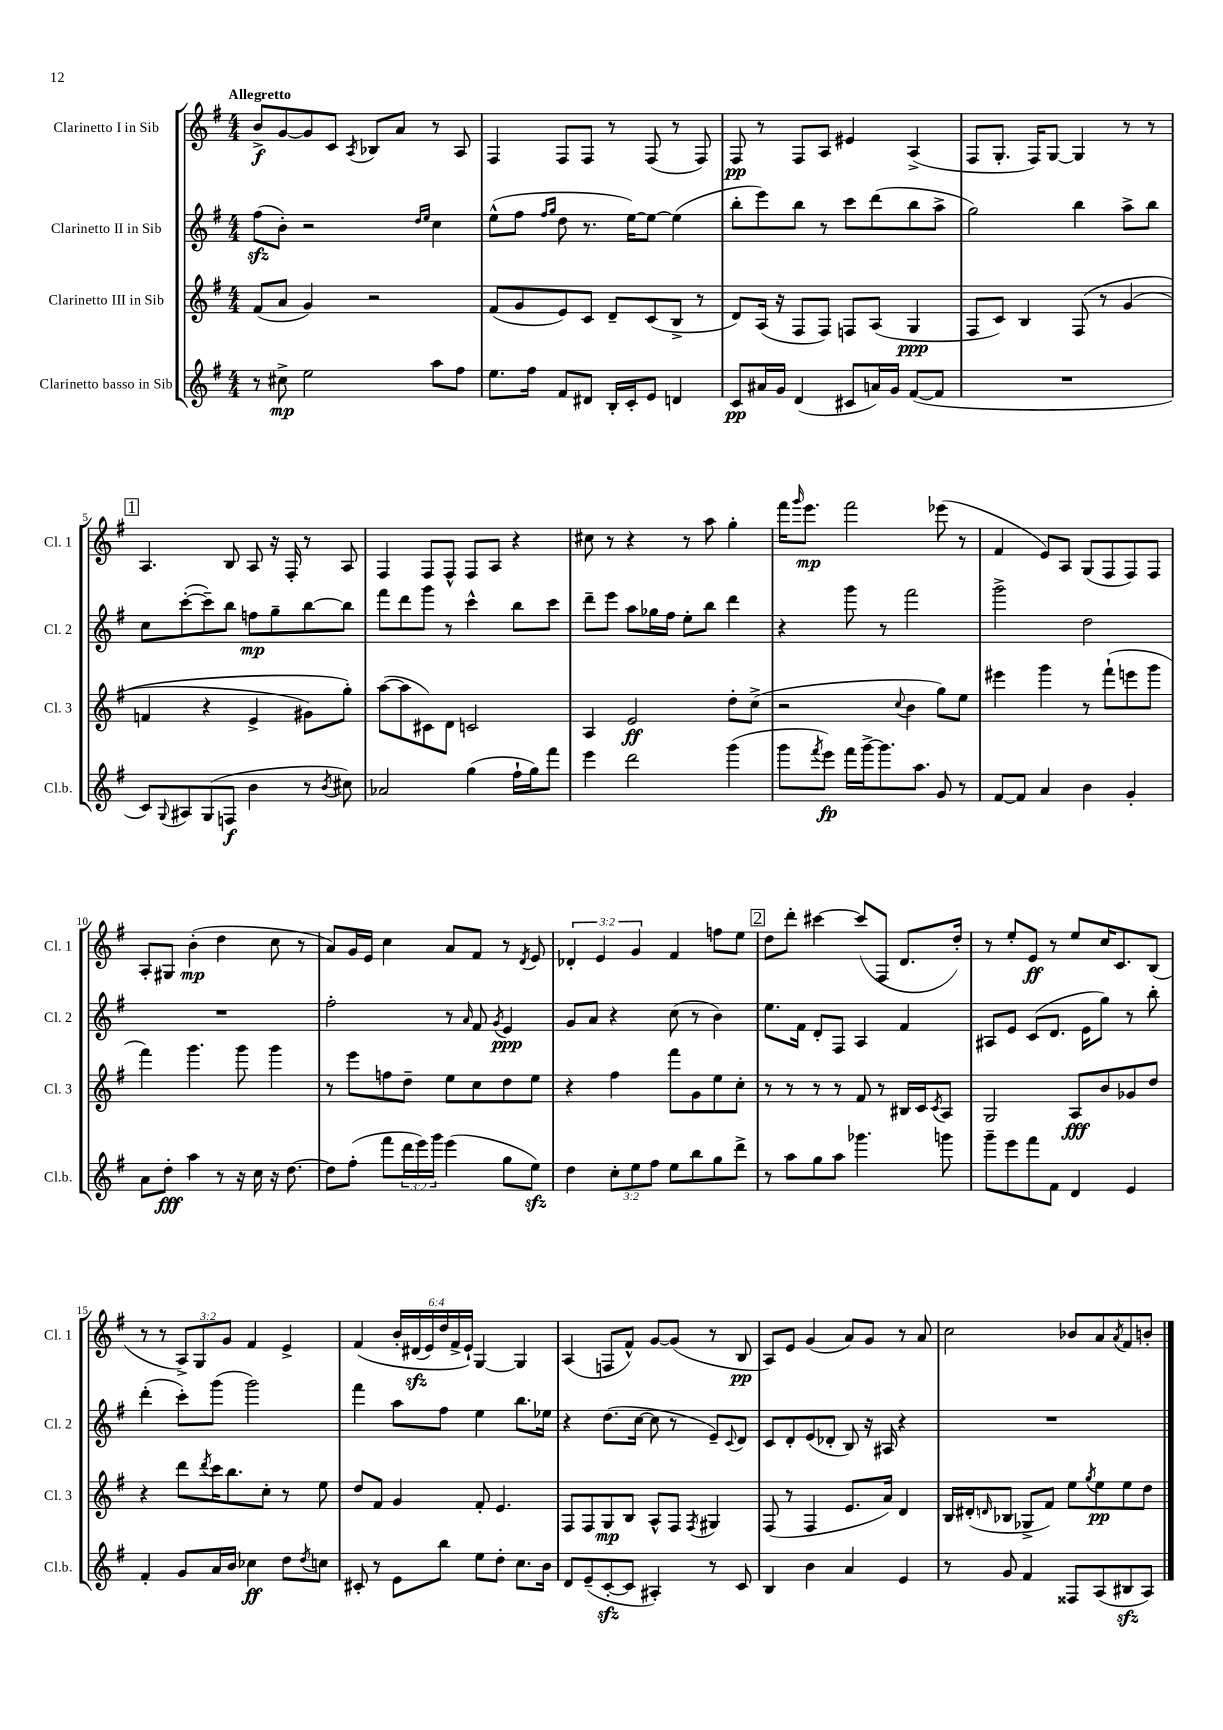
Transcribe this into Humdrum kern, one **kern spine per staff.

**kern	**dynam	**kern	**dynam	**kern	**dynam	**kern	**dynam
*part4	*part4	*part3	*part3	*part2	*part2	*part1	*part1
*staff4	*staff4	*staff3	*staff3	*staff2	*staff2	*staff1	*staff1
*I"Clarinetto basso in Sib	*	*I"Clarinetto III in Sib	*	*I"Clarinetto II in Sib	*	*I"Clarinetto I in Sib	*
*I'Cl.b.	*	*I'Cl. 3	*	*I'Cl. 2	*	*I'Cl. 1	*
*clefG2	*	*clefG2	*	*clefG2	*	*clefG2	*
*k[f#]	*	*k[f#]	*	*k[f#]	*	*k[f#]	*
*M4/4	*	*M4/4	*	*M4/4	*	*M4/4	*
=1	=1	=1	=1	=1	=1	=1	=1
!	!	!	!	!	!	!LO:TX:a:B:t=Allegretto	!
8r	.	(8f#/L	.	(8ff#zz\L	.	8b^/L	f
8cc#X^\	mp	8a/J	.	8b'\J)	.	[8g/	.
2ee\	.	4g/)	.	2r	.	8g/]	.
.	.	.	.	.	.	8c/J	.
.	.	.	.	.	.	8qA/	.
.	.	2r	.	.	.	8B-X/L	.
.	.	.	.	.	.	8a/J	.
.	.	.	.	16qqdd/LL	.	.	.
.	.	.	.	16qqee/JJ	.	.	.
8aa\L	.	.	.	4cc\	.	8r	.
8ff#\J	.	.	.	.	.	8A/	.
=2	=2	=2	=2	=2	=2	=2	=2
8.ee\L	.	(8f#/L	.	(8ee^^\L	.	4F#/	.
.	.	8g/	.	8ff#\J	.	.	.
16ff#\Jk	.	.	.	.	.	.	.
.	.	.	.	16qqff#/LL	.	.	.
.	.	.	.	16qqgg/JJ	.	.	.
8f#/L	.	8e/)	.	8dd\	.	8F#/L	.
8d#X/J	.	8c/J	.	8.r	.	8F#/J	.
16B'/LL	.	8d~/L	.	.	.	8r	.
16c'/J	.	.	.	[16ee\KL)	.	.	.
8e/J	.	(8c/	.	8ee\J_	.	(8F#/	.
4dn/	.	8B^/J	.	(4ee\]	.	8r	.
.	.	8r	.	.	.	8F#/)	.
=3	=3	=3	=3	=3	=3	=3	=3
8c/L	pp	8d/L)	.	8bb'\L	.	8F#/	pp
16a#X/L	.	(16A/Jk	.	8eee\)	.	8r	.
16g/JJ	.	16r	.	.	.	.	.
(4d/	.	8F#/L	.	8bb\J	.	8F#/L	.
.	.	8F#/J)	.	8r	.	8A/J	.
8c#X/L	.	8Fn/L	.	8ccc\L	.	4e#X/	.
16an/L)	.	(8A/J	.	(8ddd\	.	.	.
16g/JJ	.	.	.	.	.	.	.
([8f#/L	.	4G/	ppp	8bb\	.	(4A^/	.
8f#/J]	.	.	.	8aa^\J	.	.	.
=4	=4	=4	=4	=4	=4	=4	=4
1r	.	8F#/L	.	2gg\)	.	8F#/L	.
.	.	8c/J)	.	.	.	8.G'/J	.
.	.	4B/	.	.	.	.	.
.	.	.	.	.	.	16F#/KL)	.
.	.	.	.	.	.	[8G/J	.
.	.	(8F#/	.	4bb\	.	4G/]	.
.	.	8r	.	.	.	.	.
.	.	(4g/	.	8aa^\L	.	8r	.
.	.	.	.	8bb\J	.	8r	.
!!LO:LB:g=z
!!LO:REH:place=s1:t=1
=5	=5	=5	=5	=5	=5	=5	=5
8c/L)	.	4fn/	.	8cc\L	.	4.A/	.
8qqG/	.	.	.	.	.	.	.
8A#X/	.	.	.	([8ccc'\	.	.	.
(8G/	.	4r	.	8ccc~\])	.	.	.
8Fn/J	f	.	.	8bb\J	.	8B/	.
4b\	.	4e^/	.	8ffn\L	mp	8A/	.
.	.	.	.	8gg~\	.	16r	.
.	.	.	.	.	.	16F#'/	.
8r	.	8g#X\L)	.	[8bb\	.	8r	.
8qb/	.	.	.	.	.	.	.
8cc#X\)	.	8gg'\J)	.	8bb\J]	.	8A/	.
=6	=6	=6	=6	=6	=6	=6	=6
2a-X/	.	([8aa\L	.	8fff#\L	.	4F#/	.
.	.	8aa\]	.	8ddd\	.	.	.
.	.	8c#X\)	.	8ggg\J	.	8F#/L	.
.	.	8d\J	.	8r	.	8F#^^/J	.
(4gg\	.	2cn/	.	4ccc^^\	.	8F#/L	.
.	.	.	.	.	.	8A/J	.
16ff#`\LL	.	.	.	8bb\L	.	4r	.
16gg\J)	.	.	.	.	.	.	.
8fff#\J	.	.	.	8ccc\J	.	.	.
=7	=7	=7	=7	=7	=7	=7	=7
4eee\	.	4A/	.	8ddd~\L	.	8cc#X\	.
.	.	.	.	8eee\J	.	8r	.
2ddd\	.	2e/	ff	8aa\L	.	4r	.
.	.	.	.	16gg-X\L	.	.	.
.	.	.	.	16ff#\JJ	.	.	.
.	.	.	.	8ee'\L	.	8r	.
.	.	.	.	8bb\J	.	8aa\	.
(4ggg\	.	8dd'\L	.	4ddd\	.	4gg'\	.
.	.	(8cc^\J	.	.	.	.	.
=8	=8	=8	=8	=8	=8	=8	=8
8ggg\L	.	2r	.	4r	.	16fff#\KL	.
.	.	.	.	.	.	16qqggg/	.
.	.	.	.	.	.	8.eee\J	mp
8qfff#/	.	.	.	.	.	.	.
8eee\J)	fp	.	.	.	.	.	.
16fff#\LL	.	.	.	8ggg\	.	2fff#\	.
[16ggg^\J	.	.	.	.	.	.	.
8.ggg\]	.	.	.	8r	.	.	.
.	.	8qqcc/	.	.	.	.	.
.	.	4b\	.	2fff#\	.	.	.
8.aa\J	.	.	.	.	.	.	.
8g/	.	8gg\L)	.	.	.	(8eee-X\	.
8r	.	8ee\J	.	.	.	8r	.
=9	=9	=9	=9	=9	=9	=9	=9
[8f#/L	.	4eee#X\	.	2ggg^\	.	4f#/	.
8f#/J]	.	.	.	.	.	.	.
4a/	.	4ggg\	.	.	.	8e/L)	.
.	.	.	.	.	.	8A/J	.
4b\	.	8r	.	2dd\	.	(8G/L	.
.	.	(8fff#`\L	.	.	.	8F#/	.
4g'/	.	8eeen\	.	.	.	8F#/)	.
.	.	8ggg\J	.	.	.	8F#/J	.
!!LO:LB:g=z
=10	=10	=10	=10	=10	=10	=10	=10
8a\L	.	4fff#\)	.	1r	.	8A'/L	.
8dd'\J	fff	.	.	.	.	8G#X/J	.
4aa\	.	4.ggg\	.	.	.	(4b'\	mp
8r	.	.	.	.	.	4dd\	.
16r	.	8ggg\	.	.	.	.	.
16cc\	.	.	.	.	.	.	.
16r	.	4ggg\	.	.	.	8cc\	.
[8.dd\	.	.	.	.	.	.	.
.	.	.	.	.	.	8r	.
=11	=11	=11	=11	=11	=11	=11	=11
8dd\L]	.	8r	.	2ff#'\	.	8a/L)	.
(8ff#'\J	.	8eee\L	.	.	.	16g/L	.
.	.	.	.	.	.	16e/JJ	.
8fff#\L	.	8ffn\	.	.	.	4cc\	.
24ddd\L	.	8dd~\J	.	.	.	.	.
24eee\)	.	.	.	.	.	.	.
24ggg\JJ	.	.	.	.	.	.	.
(4eee\	.	8ee\L	.	8r	.	8a/L	.
.	.	.	.	16qqa/	.	.	.
.	.	8cc\	.	8f#/	.	8f#/J	.
.	.	.	.	8qg/	.	.	.
8gg\L	.	8dd\	.	4e/	ppp	8r	.
.	.	.	.	.	.	8qd/	.
8eezz\J)	.	8ee\J	.	.	.	8e/	.
=12	=12	=12	=12	=12	=12	=12	=12
4dd\	.	4r	.	8g/L	.	6d-X'/	.
.	.	.	.	8a/J	.	.	.
.	.	.	.	.	.	6e/	.
12cc'\L	.	4ff#\	.	4r	.	.	.
12ee\	.	.	.	.	.	6g/	.
12ff#\J	.	.	.	.	.	.	.
8ee\L	.	8fff#\L	.	(8cc\	.	4f#/	.
8bb\	.	8g\	.	8r	.	.	.
8gg\	.	8ee\	.	4b\)	.	8ffn\L	.
8ddd^\J	.	8cc'\J	.	.	.	8ee\J	.
!!LO:REH:place=s1:t=2
=13	=13	=13	=13	=13	=13	=13	=13
8r	.	8r	.	8.ee\L	.	8dd\L	.
8aa\L	.	8r	.	.	.	8ddd'\J	.
.	.	.	.	16f#\Jk	.	.	.
8gg\	.	8r	.	8d'/L	.	[4ccc#X\	.
8aa\J	.	8r	.	8F#/J	.	.	.
4.ggg-X\	.	8f#/	.	4A/	.	(8ccc#/L]	.
.	.	8r	.	.	.	8F#/J	.
.	.	16B#X/LL	.	4f#/	.	8.d/L	.
.	.	16c/J	.	.	.	.	.
.	.	8qc/	.	.	.	.	.
8gggn\	.	8A/J	.	.	.	.	.
.	.	.	.	.	.	16dd'/Jk)	.
=14	=14	=14	=14	=14	=14	=14	=14
8ggg~\L	.	2G/	.	8A#X/L	.	8r	.
8eee\	.	.	.	8e/J	.	8ee'/L	.
8fff#\	.	.	.	(8c/L	.	8e/J	ff
8f#\J	.	.	.	8.d/J	.	8r	.
4d/	.	8A/L	fff	.	.	8ee/L	.
.	.	.	.	16e\KL	.	.	.
.	.	8b/	.	8gg\J)	.	16cc/K	.
.	.	.	.	.	.	8.c/	.
4e/	.	8g-X/	.	8r	.	.	.
.	.	8dd/J	.	8bb'\	.	(8B/J	.
!!LO:LB:g=z
=15	=15	=15	=15	=15	=15	=15	=15
4f#'/	.	4r	.	(4ddd'\	.	8r	.
.	.	.	.	.	.	8r	.
8g/L	.	8ddd\L	.	8ccc'\L)	.	12A^/L)	.
.	.	.	.	.	.	12G/	.
.	.	8qddd/	.	.	.	.	.
16a/L	.	16ccc\K	.	(8ggg\J	.	.	.
.	.	.	.	.	.	12g/J	.
16b/JJ	.	8.bb\	.	.	.	.	.
4cc-X\	ff	.	.	2ggg\)	.	4f#/	.
.	.	8cc'\J	.	.	.	.	.
8dd\L	.	8r	.	.	.	4e^/	.
8qdd/	.	.	.	.	.	.	.
8ccn\J	.	8ee\	.	.	.	.	.
=16	=16	=16	=16	=16	=16	=16	=16
8c#X'/	.	8dd/L	.	4fff#\	.	(4f#/	.
8r	.	8f#/J	.	.	.	.	.
8e\L	.	4g/	.	8aa\L	.	24b'/LL	.
.	.	.	.	.	.	(24d#Xzz/	.
.	.	.	.	.	.	24e/)	.
8bb\J	.	.	.	8ff#\J	.	24dd/	.
.	.	.	.	.	.	24f#^/	.
.	.	.	.	.	.	24e`/JJ)	.
8ee\L	.	8f#'/	.	4ee\	.	[4G/	.
8dd'\J	.	4.e/	.	.	.	.	.
8.cc\L	.	.	.	8.bb\L	.	4G/]	.
16b\Jk	.	.	.	16ee-X\Jk	.	.	.
=17	=17	=17	=17	=17	=17	=17	=17
8d/L	.	8F#/L	.	4r	.	(4A/	.
(8e~/	.	8F#/	.	.	.	.	.
[8czz'/	.	8G/	mp	(8.dd\L	.	8Fn/L	.
8c/J]	.	8B/J	.	.	.	8f#^^/J)	.
.	.	.	.	[16cc\Jk	.	.	.
4A#X'/)	.	8A^^/L	.	8cc\]	.	[8g/L	.
.	.	8F#/J	.	8r	.	(8g/J]	.
.	.	8qF#/	.	.	.	.	.
8r	.	4G#X/	.	8e~/L)	.	8r	.
.	.	.	.	8qqc/	.	.	.
8c/	.	.	.	8d/J	.	8B/	pp
=18	=18	=18	=18	=18	=18	=18	=18
4B/	.	(8F#/	.	8c/L	.	8A/L)	.
.	.	8r	.	8d'/	.	8e/J	.
4b\	.	4F#/	.	(8e/	.	(4g/	.
.	.	.	.	8d-X'/J	.	.	.
4a/	.	8.e/L	.	8B/)	.	8a/L)	.
.	.	.	.	16r	.	8g/J	.
.	.	16a/Jk)	.	16A#X/	.	.	.
4e/	.	4d/	.	4r	.	8r	.
.	.	.	.	.	.	8a/	.
=19	=19	=19	=19	=19	=19	=19	=19
8r	.	16B/LL	.	1r	.	2cc\	.
.	.	(16d#X'/J	.	.	.	.	.
.	.	16qqdn/	.	.	.	.	.
8g/	.	8B-X/J	.	.	.	.	.
4f#/	.	8G-X^/L	.	.	.	.	.
.	.	8f#/J)	.	.	.	.	.
8F##X/L	.	8ee\L	.	.	.	8b-X/L	.
.	.	8qgg/	.	.	.	.	.
(8A/	.	8ee\	pp	.	.	8a/	.
.	.	.	.	.	.	8qa/	.
8B#Xzz/	.	8ee\	.	.	.	8f#/	.
8A/J)	.	8dd\J	.	.	.	8bn'/J	.
==	==	==	==	==	==	==	==
*-	*-	*-	*-	*-	*-	*-	*-
